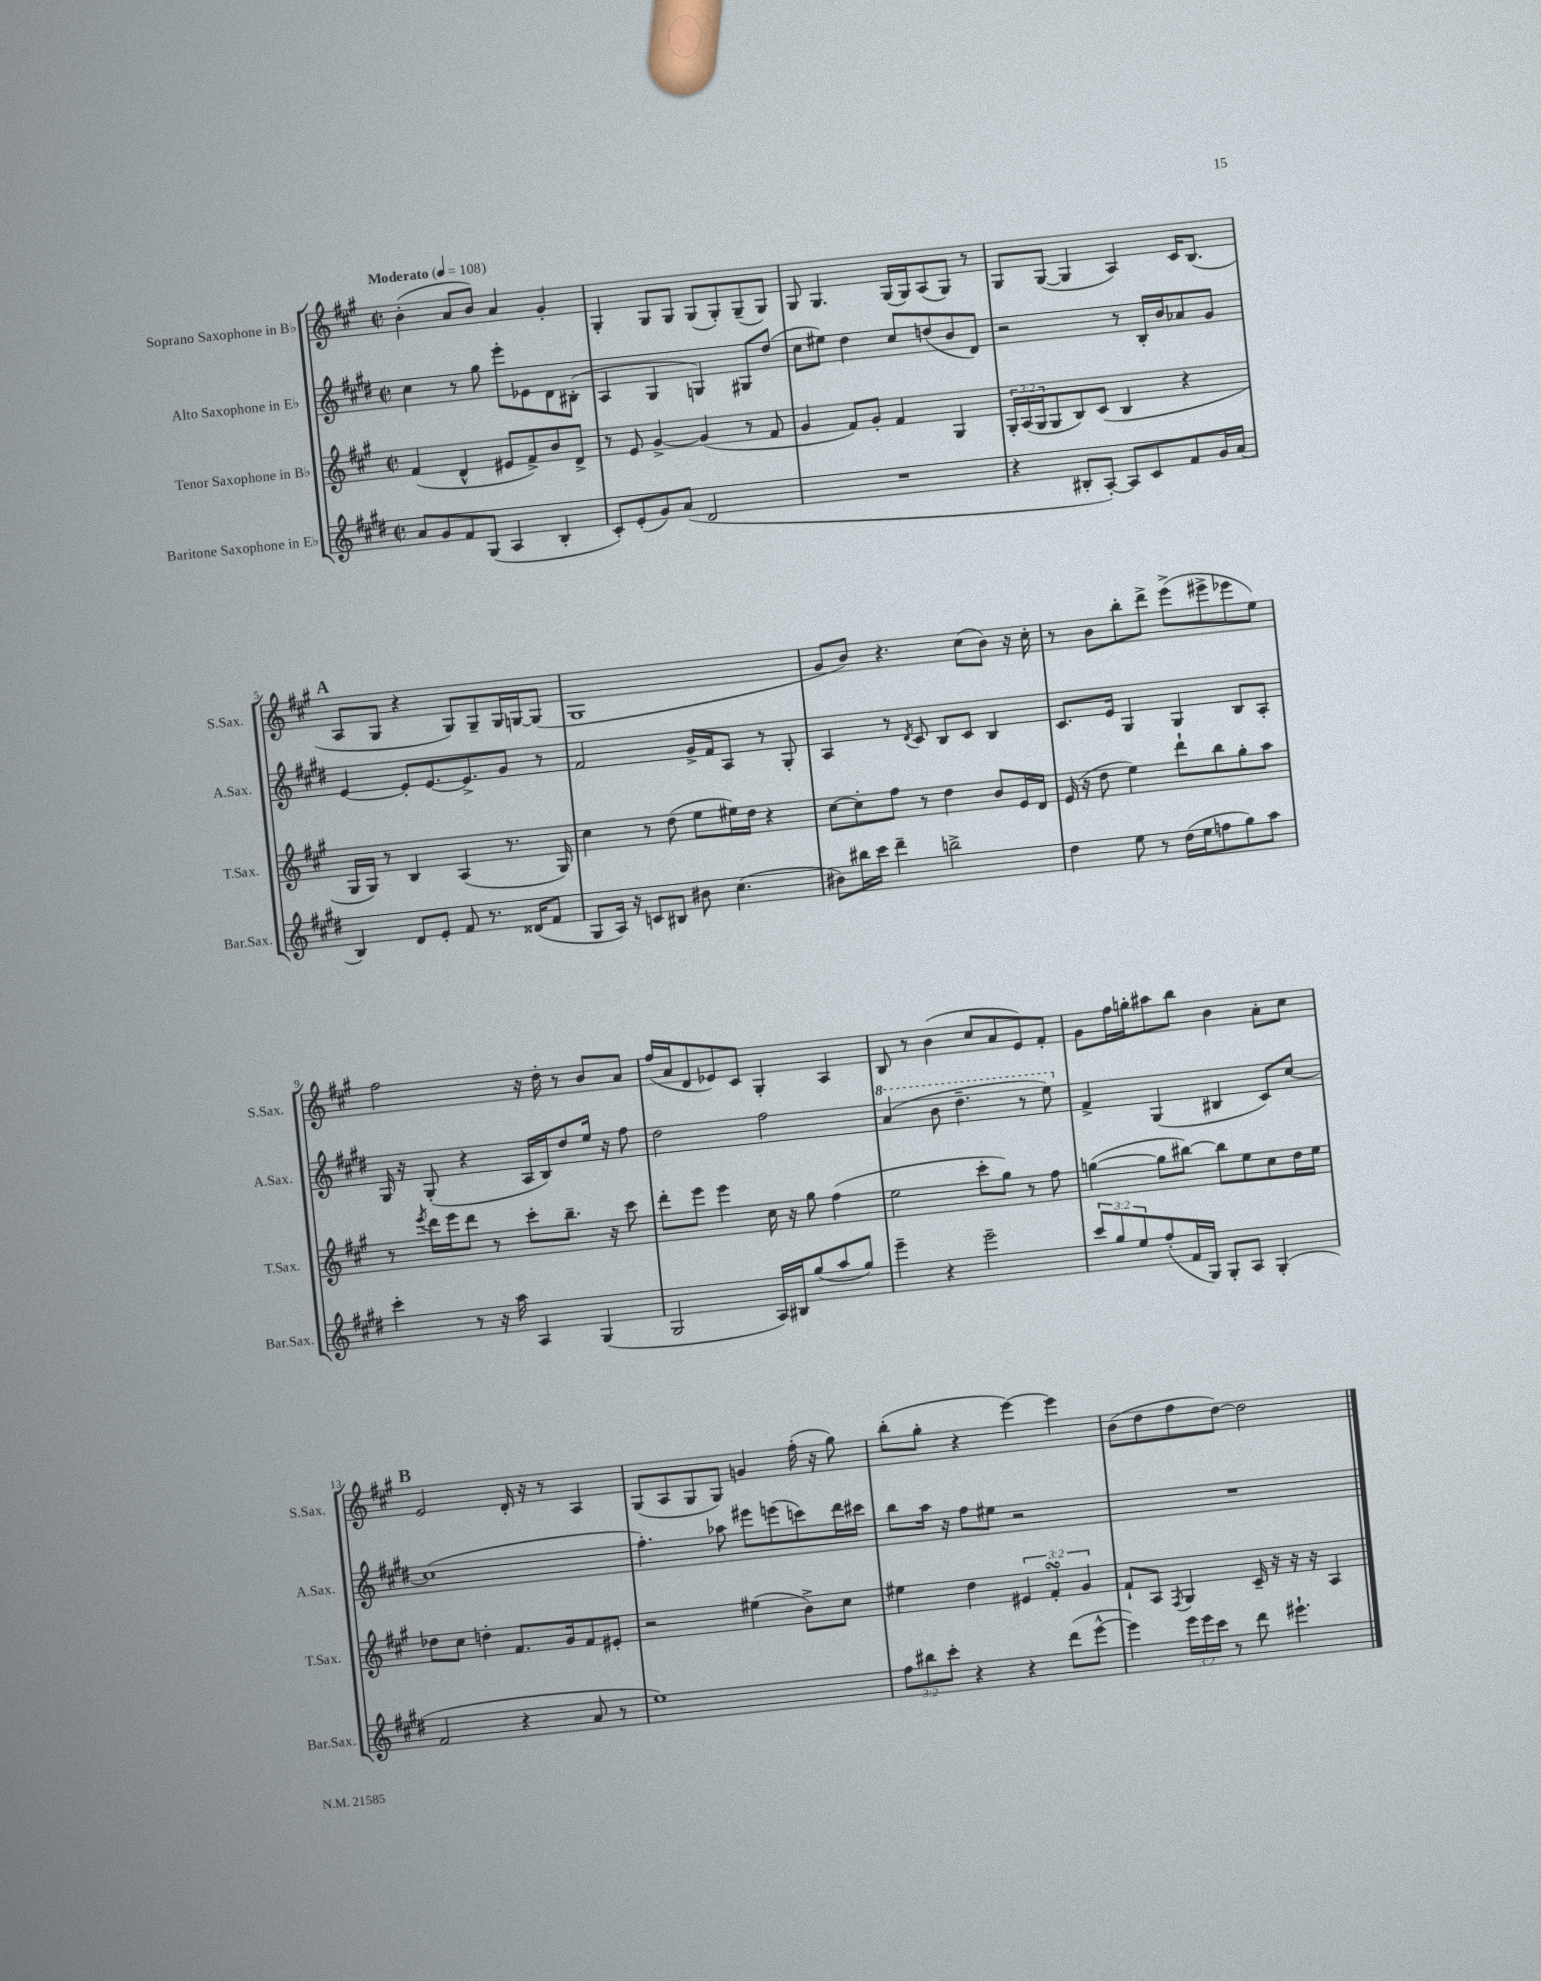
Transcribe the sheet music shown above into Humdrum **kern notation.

**kern	**kern	**kern	**kern
*staff4	*staff3	*staff2	*staff1
*clefG2	*clefG2	*clefG2	*clefG2
*k[f#c#g#d#]	*k[f#c#g#]	*k[f#c#g#d#]	*k[f#c#g#]
*M2/2	*M2/2	*M2/2	*M2/2
*met(c|)	*met(c|)	*met(c|)	*met(c|)
*MM108	*MM108	*MM108	*MM108
8a/L	(4f#/	4cc#\	(4b'\
8g#/	.	.	.
8f#/	4d^^/	8r	8a/L
(8G#/J	.	8gg#\	8b/J)
4A/	8e#/L	8eee'\L	4a/
.	8f#^/)	8e-\	.
4B'/	8b/	8d#\	4g#'/
.	8d^/J	(8B#'\J	.
=	=	=	=
8c#'/L)	8r	4A/	4G#'/
(8e'/	8e/	.	.
8g#/)	[4g#^/	4G#/	8G#/L
(8a/J	.	.	8G#/J
2d#/	(4g#/]	4G/)	(8G#/L
.	.	.	8G#'/)
.	8r	8G#/L	(8G#~/
.	8f#/	(8dd#/J	8G#/J)
=	=	=	=
1r	4g#/	8cc#\L	8G#/
.	.	8ee#\J)	4.G#/
.	8f#/L)	4dd#\	.
.	8g#'/J	.	.
.	4f#/	8cc#/L	(16G#/LL
.	.	.	16G#/J)
.	.	(8dd/	(8A/
.	4G#/	8b/	8G#/J)
.	.	8d#/J)	8r
=	=	=	=
4r	24G#'/LL	2r	8G#/L
.	(24A/	.	.
.	24G#/J	.	.
.	8G#/	.	([8G#/J
8B#'/L	8B/)	.	4G#/]
[8A'/J)	(8c#/J	.	.
8A/]L	4B/	8r	4A/)
8c#/	.	16B'/LL	.
.	.	16b/J	.
8f#/	4r	8a-/	16c#/LK
.	.	.	(8.B/J
16g#/L	.	8g#/J	.
(16a/JJ	.	.	.
=	=	=	=
4B/)	16G#/LL	[4e/	8A/L
.	16G#/JJ)	.	.
.	8r	.	8G#/J
8d#/L	4B/	8e'/]L	4r
8e'/J	.	[8.e/	.
8f#/	(4A/	.	8G#/L)
.	.	8.e^/]	.
8.r	.	.	8G#~/
.	8.r	8g#/J	16G#/L
(16d##/LK	.	.	[16G/J
8f#/J	.	8r	(8G/]J
.	16G#/)	.	.
=	=	=	=
8G#/L	4cc#\	2f#/	1G#
16A/Jk)	.	.	.
16r	.	.	.
8c/L	8r	.	.
8B#/J	(8dd\	.	.
8b#\	8ee\L	16g#^/LL	.
.	.	16f#/J	.
(4.cc#\	16ee#\L)	8A/J	.
.	16dd\JJ	.	.
.	4r	8r	.
.	.	8G#'/	.
=	=	=	=
8b#\L)	[8cc#\L	4A/	8g#/L
16bb#\L	8cc#'\]	.	8b/J)
16ccc#\JJ	.	.	.
4ddd#~\	8ff#\J	8r	4.r
.	.	8qd#/	.
.	8r	8c#/	.
2bb^\	4dd\	8B/L	.
.	.	8c#/J	(8cc#\L
.	8b/L	4B/	8b\J)
.	16e/L	.	16r
.	16d/JJ	.	16cc#'\
=	=	=	=
4dd#\	(16e/	8.c#/L	8r
.	16r	.	.
.	8dd\	.	8b\L
.	.	16e/Jk	.
8ee\	4ee\)	4G#/	8bb'\
8r	.	.	8ddd^\J
(16dd#\LL	8ddd`\L	4G#/	(8eee^\L
16ee\J	.	.	.
8ff\	8bb\	.	8eee#^\
8gg#\)	8gg#'\	8B/L	8eee-\
8aa\J	8aa\J	8A'/J	8ee\J)
=	=	=	=
4ccc#'\	8r	16G#/	2ff#\
.	.	16r	.
.	8qeee/	.	.
.	16ddd\LL	(8G#'/	.
.	16eee\J	.	.
8r	8ddd\J	4r	.
16r	8r	.	.
16aa\	.	.	.
4A/	8ccc#'\L	16A/LL	16r
.	.	16B/J)	16dd'\
.	8.bb~\J	8dd#/	8r
(4G#/	.	16ee/Jk	8b/L
.	16r	16r	.
.	8ccc#\	8ff#\	8a/J
=	=	=	=
2G#/	8ddd'\L	2dd#\	(16ff#/LL
.	.	.	16a/J
.	8eee\J	.	8d/
.	4eee\	.	8e-/)
.	.	.	8c#/J
16A/LL)	16cc#\	2ff#\	4G#'/
16B#/J	16r	.	.
(8gg#/	8gg#\	.	.
8aa/	(4ff#\	.	4A/
8gg#/J)	.	.	.
=	=	=	=
4eee~\	2ee\	(4aa/	8B/
.	.	.	8r
4r	.	8bb\	(4b\
.	.	4.ddd#~\	.
2eee~\	8ccc#'\L	.	8cc#/L
.	8gg#\J)	.	8a/
.	8r	8r	8e/)
.	8ff#\	8eee\)	8f#'/J
=	=	=	=
12ccc#/L	([4gg\	4f#^/	8g#\L
12gg#/	.	.	.
.	.	.	16ff#\L
12ee/	.	.	.
.	.	.	16gg'\J
(8ff#'/	8gg\]L	(4G#/	8aa#\
16f#/L	[8bb#\J)	.	8bb\J
16G#/JJ)	.	.	.
8G#'/L	8bb#\]L	4B#/	4b\
8A/J	8ee\	.	.
(4G#'/	8cc#\	8c#/L)	8a'\L
.	16dd\L	[8cc#/J	8cc#\J
.	16ee\JJ	.	.
=	=	=	=
2f#/	8dd-\L	(1cc#]	2e/
.	8cc#\J	.	.
.	4dd'\	.	.
4r	8.f#/L	.	16d'/
.	.	.	16r
.	.	.	8r
.	16g#/k	.	.
8a/	8f#/	.	4A/
8r	8e#'/J	.	.
=	=	=	=
1ee)	2r	4.ff#'\)	(8G#/L
.	.	.	8A/
.	.	.	8G#/
.	.	8aa-\	8G#/J)
.	(4ee#\	8eee#\L	4g/
.	.	(8eee\	.
.	8b^\L)	8ccc\)	(16ff#'\
.	.	.	16r
.	8cc#\J	16ddd#\L	8gg#\)
.	.	16ccc#\JJ	.
=	=	=	=
12ff#\L	4ee#\	8bb\L	(8bb'\L
12bb#\	.	.	.
.	.	16aa\Jk	8gg#'\J
12ccc#'\J	.	.	.
.	.	16r	.
4r	4dd\	8ff#\L	4r
.	.	8ee#\J	.
4r	6e#/	2r	[4eee\)
.	6f#'/	.	.
(8ddd#\L	.	.	4eee\]
.	6g#/	.	.
[8eee^^\J	.	.	.
=	=	=	=
4eee\])	8f#`/L	1r	(8b\L
.	8A/J	.	8dd\
.	8qF#/	.	.
24eee\LL	4G#/	.	8ff#\
24eee\	.	.	.
24ccc#\JJ	.	.	.
8r	.	.	[8dd\J)
8ddd#\	16c#~/	.	2dd\]
.	16r	.	.
4.eee#`\	16r	.	.
.	16r	.	.
.	4A/	.	.
==	==	==	==
*-	*-	*-	*-
